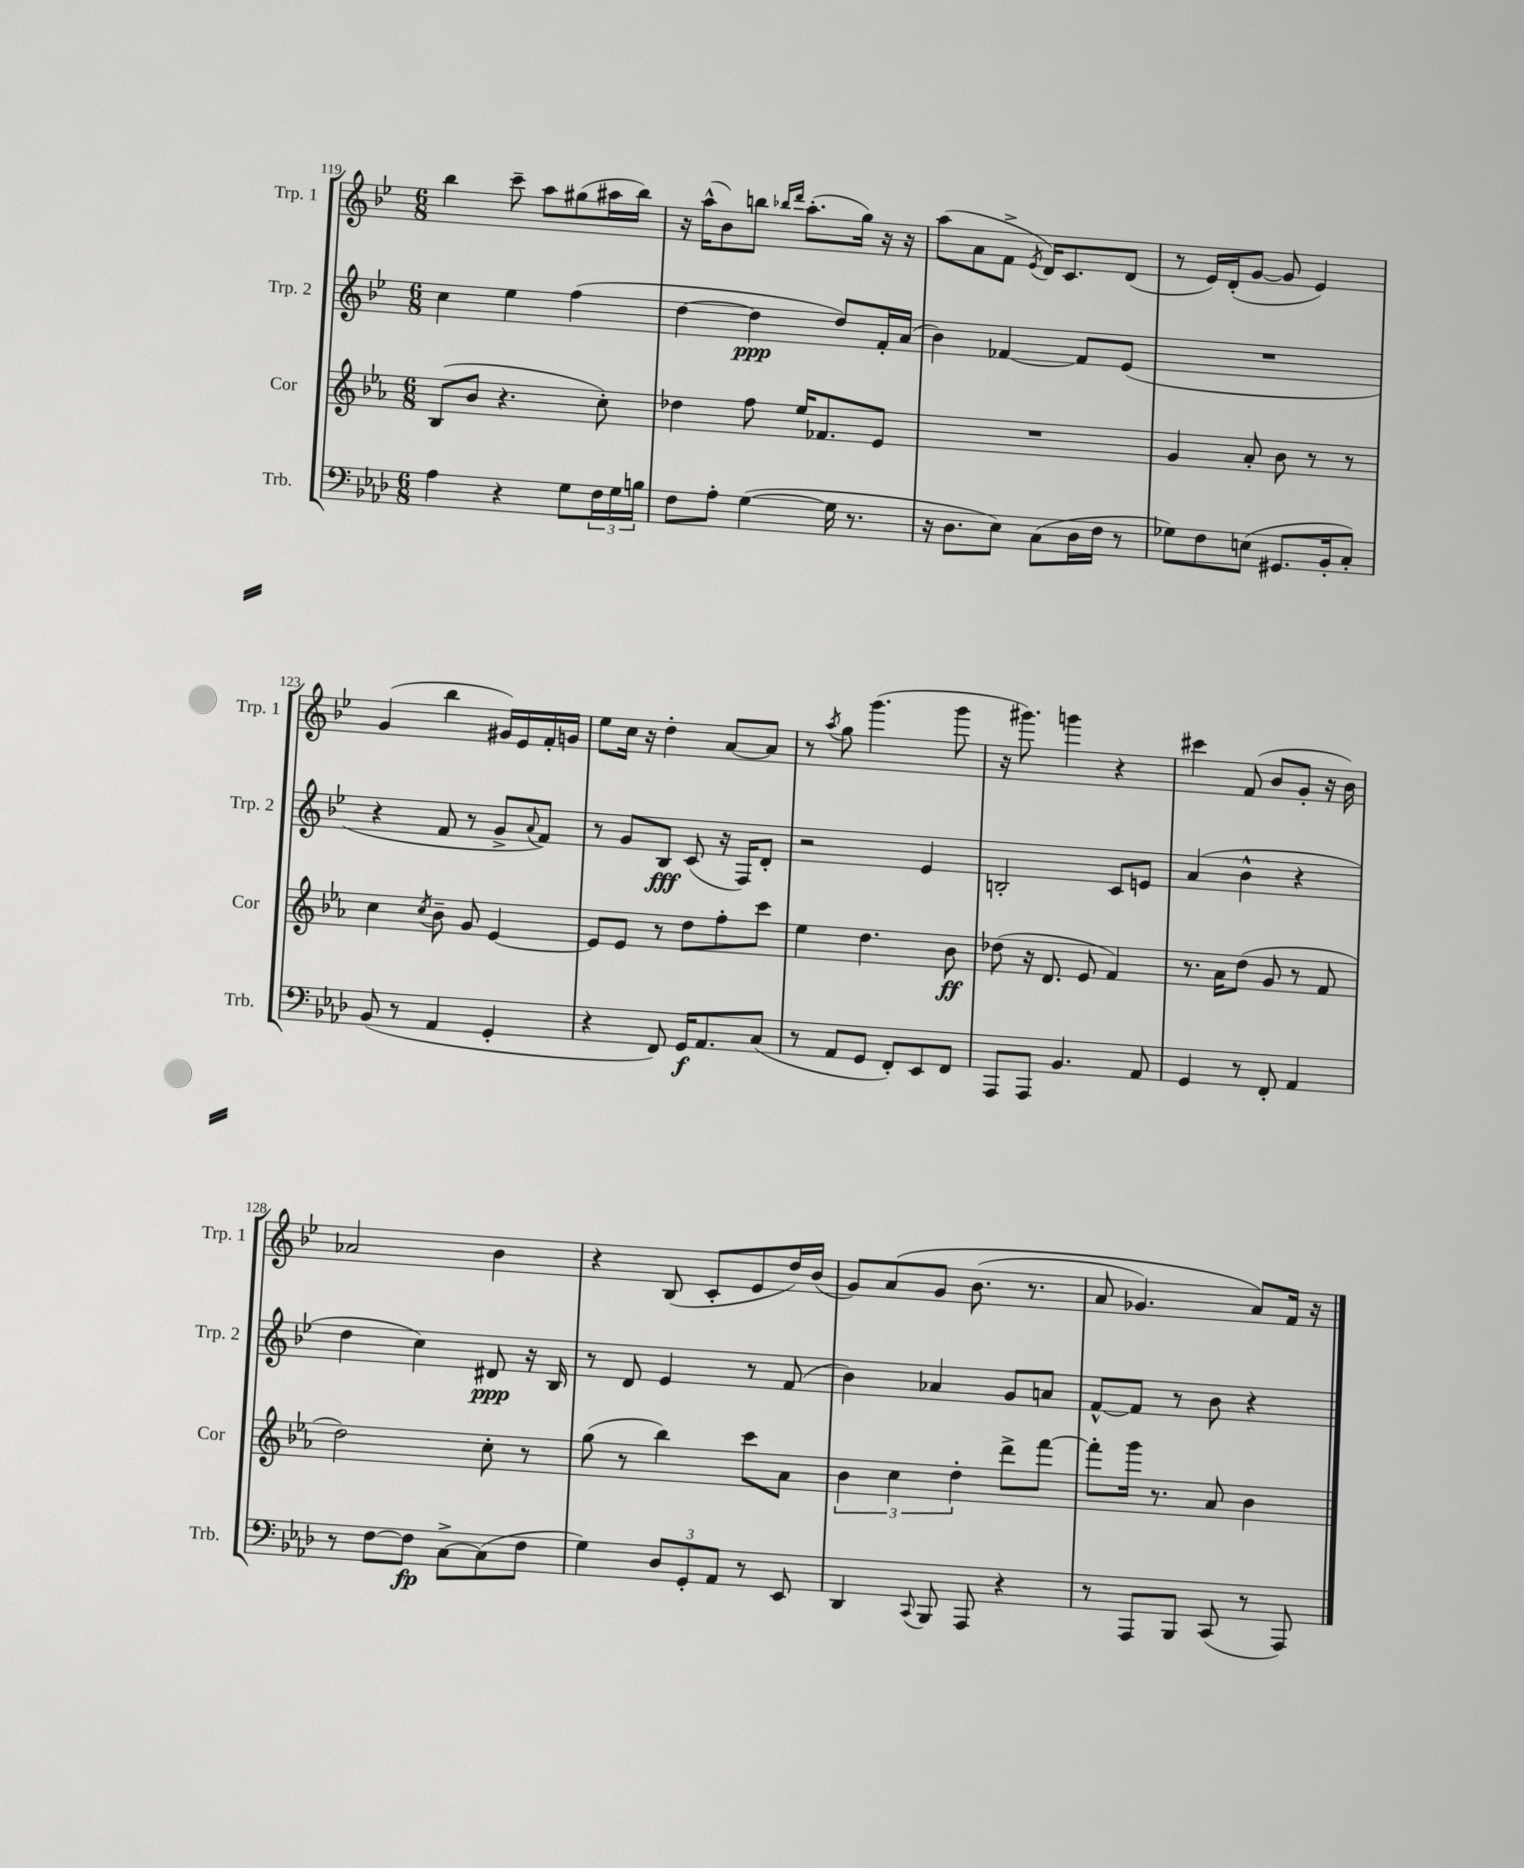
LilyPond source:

<<
\new StaffGroup <<
\new Staff = "s0" \with { instrumentName = "Trp. 1" shortInstrumentName = "Trp. 1" } {
    \clef treble \key bes \major \numericTimeSignature \time 6/8
    bes''4 c'''8-- a''8 gis''8( ais''16 bes''16) |
    r16 a''16-^( bes'8) b''8 \grace { bes''16 d'''16 } a''8.-.( g''16) r16 r16 |
    a''8( a'8 f'8-> \acciaccatura { ees'8 } d'16) c'8. d'8( |
    r8 ees'16) d'16-.( g'8~ g'8 ees'4) |
    g'4( bes''4 gis'16) ees'16 f'16-. g'16 |
    ees''8 c''16 r16 d''4-. a'8~ a'8 |
    r8 \acciaccatura { a''8 } g''8 g'''4.( g'''8 |
    r16 gis'''8.) g'''4 r4 |
    cis'''4 f'8( bes'8 g'8-. r16 bes'16) |
    aes'2 bes'4 |
    r4 bes8( c'8-. ees'8 d''16) bes'16( |
    g'8) a'8\( g'8 bes'8.( r8. |
    a'8 ges'4.) a'8\) f'16 r16 \bar "|." |
}
\new Staff = "s1" \with { instrumentName = "Trp. 2" shortInstrumentName = "Trp. 2" } {
    \clef treble \key bes \major \numericTimeSignature \time 6/8
    c''4 ees''4 f''4( |
    d''4~ d''4\ppp d''8) f'16-. a'16( |
    bes'4) fes'4~ fes'8 ees'8( |
    R2. |
    r4 f'8 r8 g'8-> \appoggiatura { a'8 } f'8) |
    r8 g'8 bes8\fff c'8( r16 f16) d'8-. |
    r2 ees'4 |
    b2-. c'8 e'8 |
    a'4( bes'4-^ r4 |
    d''4 c''4) dis'8\ppp r16 bes16 |
    r8 d'8 ees'4 r8 f'8( |
    bes'4) aes'4 g'8 a'8 |
    f'8~-^ f'8 r8 bes'8 r4 \bar "|." |
}
\new Staff = "s2" \with { instrumentName = "Cor" shortInstrumentName = "Cor" } {
    \clef treble \key ees \major \numericTimeSignature \time 6/8
    bes8( bes'8 r4. c''8-.) |
    des''4 f''8 ees''16 fes'8. ees'8 |
    R2. |
    g'4 aes'8-. bes'8 r8 r8 |
    c''4 \acciaccatura { c''8 } bes'8-- g'8 ees'4~ |
    ees'8 ees'8 r8 d''8 f''8-. c'''8 |
    ees''4 d''4. bes'8\ff |
    des''8( r16 d'8. ees'8 f'4) |
    r8. aes'16 d''8( g'8 r8 f'8 |
    d''2) c''8-. r8 |
    g''8( r8 bes''4) c'''8 aes'8 |
    \tuplet 3/2 { bes'4 c''4 d''4-. } d'''8-> f'''8~ |
    f'''8-. g'''16 r8. aes'8 bes'4 \bar "|." |
}
\new Staff = "s3" \with { instrumentName = "Trb." shortInstrumentName = "Trb." } {
    \clef bass \key aes \major \numericTimeSignature \time 6/8
    aes4 r4 g8 \tuplet 3/2 { f16 g16 b16 } |
    f8 aes8-. g4~( g16 r8. |
    r16 des8. ees8) c8( des16 f16 r8 |
    ges8) f8 e8( gis,8. bes,16-. c8-.) |
    bes,8( r8 aes,4 g,4-. |
    r4 f,8) g,16\f aes,8. c8( |
    r8 aes,8 g,8 f,8-.) ees,8 f,8 |
    aes,,8 aes,,8 bes,4. aes,8 |
    g,4 r8 f,8-. aes,4 |
    r8 f8~ f8\fp c8~-> c8( f8 |
    g4) \tuplet 3/2 { des8 g,8-. aes,8 } r8 ees,8 |
    des,4 \appoggiatura { c,8 } bes,,8 aes,,8 r4 |
    r8 aes,,8 bes,,8 c,8( r8 aes,,8) \bar "|." |
}
>>
>>
\layout { \context { \Score currentBarNumber = #119 } }
